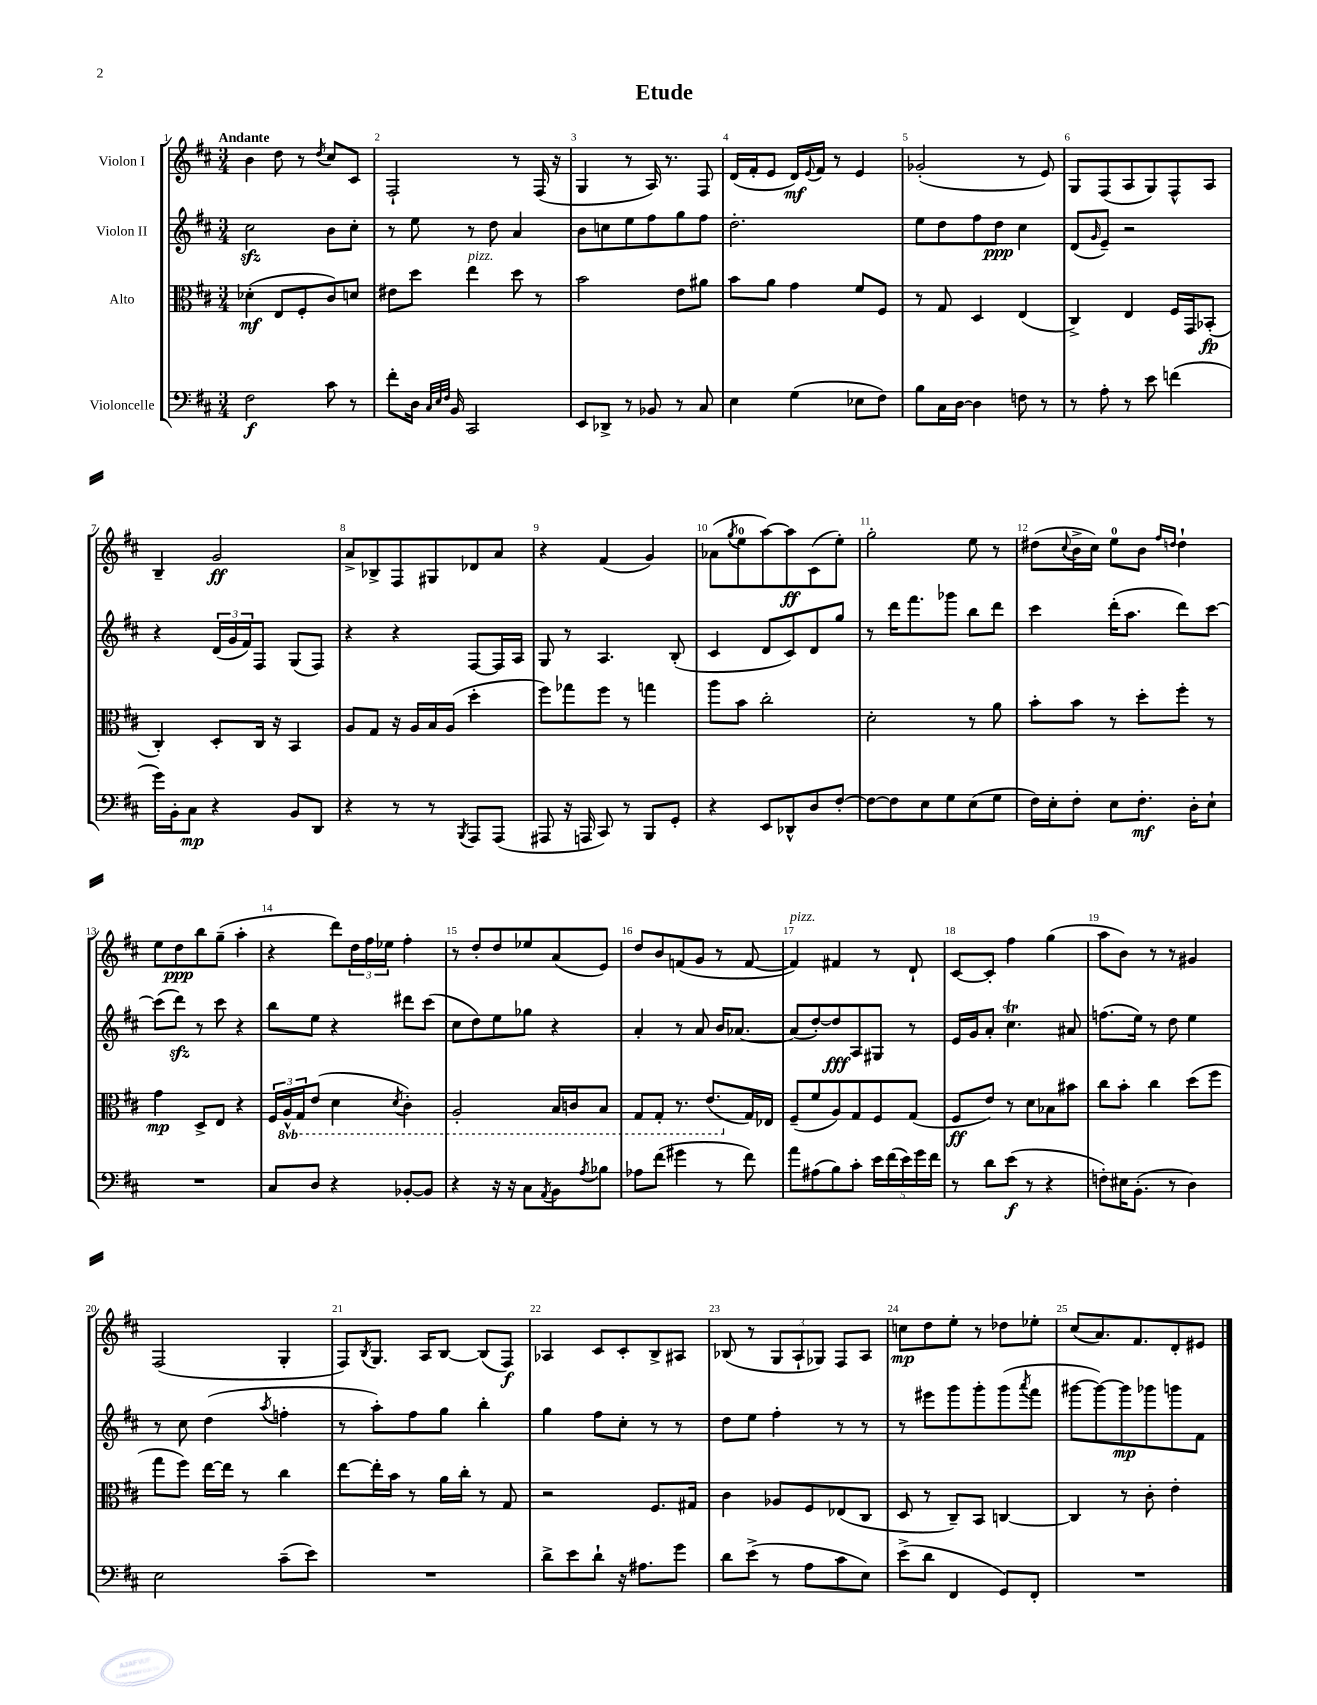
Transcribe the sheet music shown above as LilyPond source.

\header { title = "Etude" }
<<
\new StaffGroup <<
\new Staff = "s0" \with { instrumentName = "Violon I" } {
    \clef treble \key d \major \numericTimeSignature \time 3/4 \tempo "Andante"
    b'4 d''8 r8 \acciaccatura { d''8 } cis''8 cis'8 |
    fis2-! r8 fis16( r16 |
    g4 r8 a16) r8. fis8 |
    d'16( fis'16-. e'8 d'16\mf) \appoggiatura { e'8 } fis'16 r8 e'4 |
    ges'2-.( r8 e'8) |
    g8 fis8( a8 g8) fis8-^ a8 |
    b4-- g'2\ff |
    a'8-> bes8-> fis8 gis8 des'8 a'8 |
    r4 fis'4( g'4) |
    aes'8( \acciaccatura { g''8 } e''8-0 a''8~) a''8\ff cis'8( e''8-.) |
    g''2-. e''8 r8 |
    dis''8( \appoggiatura { cis''8 } b'16-> cis''16) e''8-0 b'8 \grace { fis''16 d''16 } d''4-! |
    e''8 d''8\ppp b''8 g''8--( a''4-. |
    r4 d'''8) \tuplet 3/2 { d''16 fis''16 ees''16 } fis''4-. |
    r8 d''8-. d''8 ees''8 a'8( e'8) |
    d''8 b'8 f'8( g'8 r8 f'8~ |
    f'4^\markup { \italic "pizz." }) fis'4 r8 d'8-! |
    cis'8~ cis'8-. fis''4 g''4( |
    a''8 b'8) r8 r8 gis'4 |
    fis2( g4-. |
    fis8) \acciaccatura { b8 } g8. a16 b8~ b8( fis8\f) |
    aes4 cis'8 cis'8-. b8-> ais8 |
    bes8( r8 \tuplet 3/2 { g8 a8-! ges8) } fis8 a8 |
    c''8\mp d''8 e''8-. r8 des''8 ees''8-. |
    cis''8( a'8.) fis'8. d'8-. eis'8 \bar "|." |
}
\new Staff = "s1" \with { instrumentName = "Violon II" } {
    \clef treble \key d \major \numericTimeSignature \time 3/4
    cis''2\sfz b'8 cis''8-. |
    r8 e''8 r8 d''8 a'4 |
    b'8 c''8 e''8 fis''8 g''8 fis''8 |
    d''2.-. |
    e''8 d''8 fis''8 d''8\ppp cis''4 |
    d'8( \grace { g'16 } e'8--) r2 |
    r4 \tuplet 3/2 { d'16( g'16 fis'16) } fis8 g8( fis8) |
    r4 r4 fis8~ fis16 a16 |
    g8 r8 a4. b8-.( |
    cis'4 d'8 cis'8) d'8 g''8 |
    r8 d'''16 fis'''8. ges'''8 b''8 d'''8 |
    cis'''4 d'''16-.( a''8. d'''8) cis'''8~ |
    cis'''8( d'''8\sfz) r8 cis'''8 r4 |
    b''8 e''8 r4 dis'''8 cis'''8( |
    cis''8 d''8) e''8 ges''8 r4 |
    a'4-. r8 a'8 b'16 aes'8.~ |
    aes'8( d''8~-.) d''8\fff a8 gis8 r8 |
    e'16 g'16 a'8-. cis''4.\trill ais'8 |
    f''8.( e''16) r8 d''8 e''4 |
    r8 cis''8 d''4( \acciaccatura { a''8 } f''4-. |
    r8 a''8-.) fis''8 g''8 b''4-. |
    g''4 fis''8 cis''8-. r8 r8 |
    d''8 e''8 fis''4-. r8 r8 |
    r8 eis'''8 g'''8 g'''8-. g'''8( \acciaccatura { a'''8 } fis'''8 |
    gis'''8~ gis'''8~) gis'''8\mp ges'''8 g'''8 fis'8 \bar "|." |
}
\new Staff = "s2" \with { instrumentName = "Alto" } {
    \clef alto \key d \major \numericTimeSignature \time 3/4 \set Staff.ottavationMarkups = #ottavation-simple-ordinals
    des'4-.\mf( e8 fis8-. cis'8) d'8 |
    eis'8 d''8 e''4^\markup { \italic "pizz." } d''8 r8 |
    b'2 e'8 ais'8 |
    b'8 a'8 g'4 fis'8 fis8 |
    r8 g8 d4 e4( |
    cis4->) e4 fis16 g,16 bes,8-.\fp( |
    cis4-.) d8-. cis16 r16 b,4 |
    a8 g8 r16 a16 b16 a16( d''4-. |
    fis''8) ges''8 fis''8 r8 g''4 |
    a''8 b'8 cis''2-. |
    d'2-. r8 a'8 |
    b'8-. b'8 r8 d''8-. fis''8-. r8 |
    g'4\mp d8-> e8 r4 |
    \tuplet 3/2 { fis16 \ottava #-1 a,16-^ g,16 } e8( d4 \acciaccatura { d8 } cis4-.) |
    a,2-. b,16 c16 b,8 |
    g,8 g,8-. r8. e8.( \ottava #0 g16) ees16 |
    fis8--( fis'8 a8) g8 fis8 g8( |
    fis8\ff e'8) r8 d'8 bes8 bis'8 |
    cis''8 b'8-. cis''4 d''8( fis''8 |
    g''8 fis''8) e''16~ e''16 r8 cis''4 |
    e''8~ e''16-. b'16 r8 a'16 cis''16-. r8 g8 |
    r2 fis8. gis16 |
    cis'4 aes8 fis8 ees8( cis8 |
    d8 r8 cis8--) b,8 c4~ |
    c4 r8 cis'8-. e'4-. \bar "|." |
}
\new Staff = "s3" \with { instrumentName = "Violoncelle" } {
    \clef bass \key d \major \numericTimeSignature \time 3/4
    fis2\f cis'8 r8 |
    fis'8-. d16 \grace { cis32 e32 fis32 } b,16 cis,2 |
    e,8 des,8-> r8 bes,8 r8 cis8 |
    e4 g4( ees8 fis8) |
    b8 cis16 d16~ d4 f8 r8 |
    r8 a8-. r8 e'8 f'4( |
    g'16) b,16-. cis8\mp r4 b,8 d,8 |
    r4 r8 r8 \acciaccatura { b,,8 } a,,8 a,,8( |
    ais,,8 r16 a,,16 cis,8) r8 b,,8 g,8-. |
    r4 e,8 des,8-^ d8 fis8~-. |
    fis8~ fis8 e8 g8 e8( g8 |
    fis16) e16-. fis8-. e8 fis8.-.\mf d16-. e8-! |
    R2. |
    cis8 d8 r4 bes,8~-. bes,8 |
    r4 r16 r16 cis8 \acciaccatura { a,8 } b,8 \acciaccatura { a8 } bes8 |
    aes8 fis'8( gis'4 r8 fis'8) |
    a'8 ais8( b8) cis'8-. \tuplet 5/4 { e'16 fis'16( e'16) g'16 fis'16 } |
    r8 d'8 e'8\f( r8 r4 |
    f8-.) eis16 b,8.-.( r8 d4) |
    e2 cis'8--( e'8) |
    R2. |
    d'8-> e'8 d'8-! r16 ais8. g'8 |
    d'8 e'8->( r8 a8 cis'8 e8) |
    e'8->( d'8 fis,4 g,8) fis,8-. |
    R2. \bar "|." |
}
>>
>>
\layout { \context { \Score \override BarNumber.break-visibility = ##(#f #t #t) barNumberVisibility = #all-bar-numbers-visible } }
